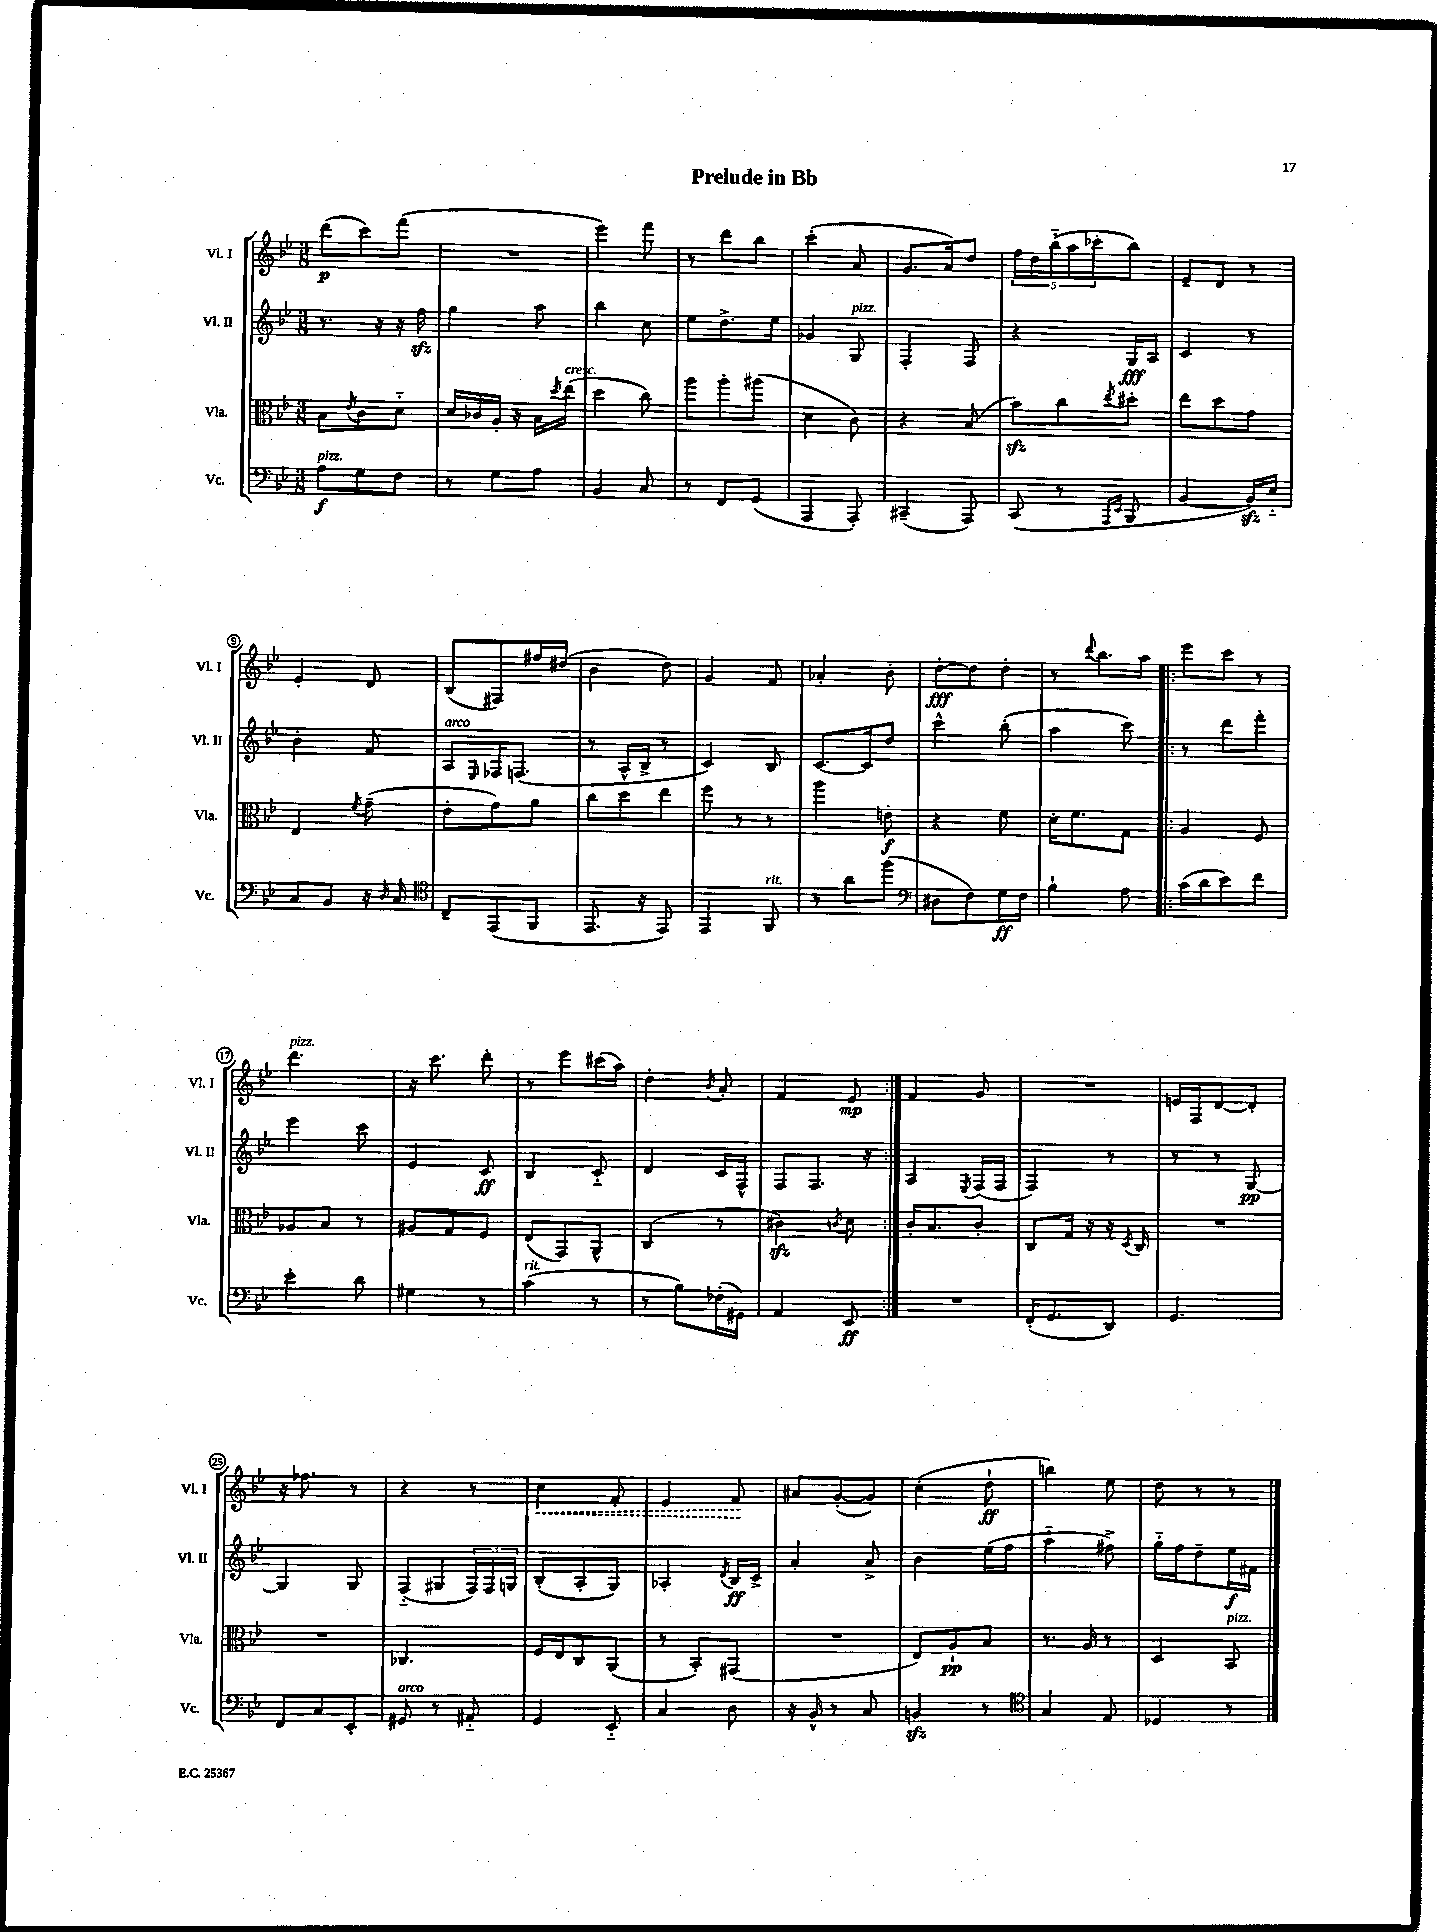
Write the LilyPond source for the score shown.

\header { title = "Prelude in Bb" }
<<
\new StaffGroup <<
\new Staff = "s0" \with { instrumentName = "Vl. I" shortInstrumentName = "Vl. I" } {
    \clef treble \key bes \major \numericTimeSignature \time 3/8
    d'''8\p( c'''8) f'''8( |
    R4. |
    ees'''4) f'''8 |
    r8 d'''8 bes''8 |
    c'''4-.( a'8 |
    g'8. a'16) d''8 |
    \tuplet 5/4 { f''16 d''16 bes''16-_( a''16 ces'''16-. } bes''8) |
    ees'8-- d'8 r8 |
    ees'4-. d'8 |
    bes8( fis8) fis''16 dis''16( |
    bes'4 d''8) |
    g'4 f'8 |
    aes'4-. bes'8-. |
    d''8~-.\fff d''8 d''8-. |
    r8 \appoggiatura { d'''8 } bes''8. a''16 |
    \repeat volta 2 { ees'''8 c'''8 r8 |
    d'''4.^\markup { \italic "pizz." } |
    r16 c'''8. d'''8-. |
    r8 ees'''8 cis'''16( a''16) |
    d''4-. \acciaccatura { bes'8 } a'8-. |
    f'4 ees'8\mp | }
    f'4 g'8 |
    R4. |
    e'16 f16 d'8~ d'8-. |
    r16 fes''8. r8 |
    r4 r8 |
    \once \override Hairpin.style = #'dashed-line c''4\< f'8-. |
    ees'4 f'8\! |
    ais'8 g'8~-.( g'8) |
    c''4-.( d''8-!\ff |
    b''4) ees''8 |
    d''8 r8 r8 \bar "|." |
}
\new Staff = "s1" \with { instrumentName = "Vl. II" shortInstrumentName = "Vl. II" } {
    \clef treble \key bes \major \numericTimeSignature \time 3/8
    r8. r16 r16 f''16\sfz |
    g''4 a''8 |
    bes''4 c''8 |
    ees''8 d''8.-> ees''16 |
    ges'4 g8^\markup { \italic "pizz." } |
    f4-. f8 |
    r4 g16\fff a16 |
    c'4 r8 |
    bes'4-. f'8 |
    a8^\markup { \italic "arco" } \grace { ees16 } fes16 f8.( |
    r8 a16-^ bes16-> r8 |
    c'4) bes8 |
    c'8.~ c'16 d''8 |
    c'''4-^ bes''8-.( |
    a''4 c'''8) |
    \repeat volta 2 { r8 d'''8 f'''8-. |
    ees'''4 c'''8 |
    ees'4 c'8\ff |
    bes4 c'8-_ |
    d'4 c'16 f16-^ |
    f8 f8. r16 | }
    a4 \acciaccatura { ees8 } f16( f16 |
    f4) r8 |
    r8 r8 g8~\pp |
    g4 g8 |
    f8-_( gis8 \tuplet 3/2 { f16) f16 g16 } |
    bes8-.( a8-. g8) |
    aes4-. \acciaccatura { d'8 } bes16\ff c'16-> |
    a'4-. a'8-> |
    bes'4 ees''16( f''16 |
    a''4-_ fis''8->) |
    g''16-_ f''16 d''8-- ees''16\f fis'16 \bar "|." |
}
\new Staff = "s2" \with { instrumentName = "Vla." shortInstrumentName = "Vla." } {
    \clef alto \key bes \major \numericTimeSignature \time 3/8
    bes8 \acciaccatura { ees'8 } c'8 d'8-_ |
    d'16 ces'16 a16-. r16 bes16 \acciaccatura { d''8 } ees''16^\markup { \italic "cresc." }( |
    d''4 c''8) |
    a''8 a''8-. ais''8( |
    d'4 c'8) |
    r4 bes8( |
    bes'8\sfz) c''8 \acciaccatura { ees''8 } dis''8-. |
    ees''8 d''8 g'8 |
    ees4 \acciaccatura { f'8 } g'8--( |
    ees'8-. g'8) a'8 |
    c''8 d''8 ees''8 |
    f''8 r8 r8 |
    a''4 e'8-.\f |
    r4 f'8 |
    d'16-. f'8. g8 |
    \repeat volta 2 { a4 f8 |
    aes8 bes8 r8 |
    ais8 g8 f8 |
    ees8( g,8) a,8-^ |
    c4( r8 |
    cis'4\sfz) \acciaccatura { c'8 } d'8 | }
    c'16-. bes8. c'8-. |
    c8 g16 r16 r16 \acciaccatura { d8 } c16 |
    R4. |
    R4. |
    ces4. |
    f16 ees16 c8 a,8( |
    r8 bes,8-.) gis,8( |
    R4. |
    ees8) a8-!\pp bes8 |
    r8. a16 r8 |
    d4 bes,8^\markup { \italic "pizz." } \bar "|." |
}
\new Staff = "s3" \with { instrumentName = "Vc." shortInstrumentName = "Vc." } {
    \clef bass \key bes \major \numericTimeSignature \time 3/8
    a8\f^\markup { \italic "pizz." } g8 f8 |
    r8 g8 a8 |
    bes,4 c8 |
    r8 f,8 g,8( |
    a,,4 a,,8-.) |
    cis,4--( a,,8) |
    c,8( r8 \grace { a,,16 ees,16 } bes,,8 |
    bes,4~ bes,16\sfz) ees16-_ |
    c8 bes,8 r16 \grace { d16 } c16 |
    \clef tenor c8-- ees,8( f,8 |
    ees,8. r16 ees,8) |
    ees,4 f,8^\markup { \italic "rit." } |
    r8 a'8 f''8( |
    \clef bass dis8 f8) g16\ff f16 |
    bes4-! a8 |
    \repeat volta 2 { c'16( d'16 ees'8) f'8 |
    ees'4-. d'8 |
    gis4 r8 |
    c'4^\markup { \italic "rit." }( r8 |
    r8 bes8) fes16-.( gis,16) |
    a,4 ees,8\ff | }
    R4. |
    f,16-.( g,8. d,8) |
    g,4. |
    f,8 c8 ees,8-. |
    gis,8^\markup { \italic "arco" } r8 ais,8-_ |
    g,4 ees,8-_ |
    c4 d8 |
    r16 bes,16-^ r8 c8 |
    b,4\sfz r8 |
    \clef tenor g4 ees8 |
    des4 r8 \bar "|." |
}
>>
>>
\layout { \context { \Score \override BarNumber.stencil = #(make-stencil-circler 0.1 0.3 ly:text-interface::print) } }
